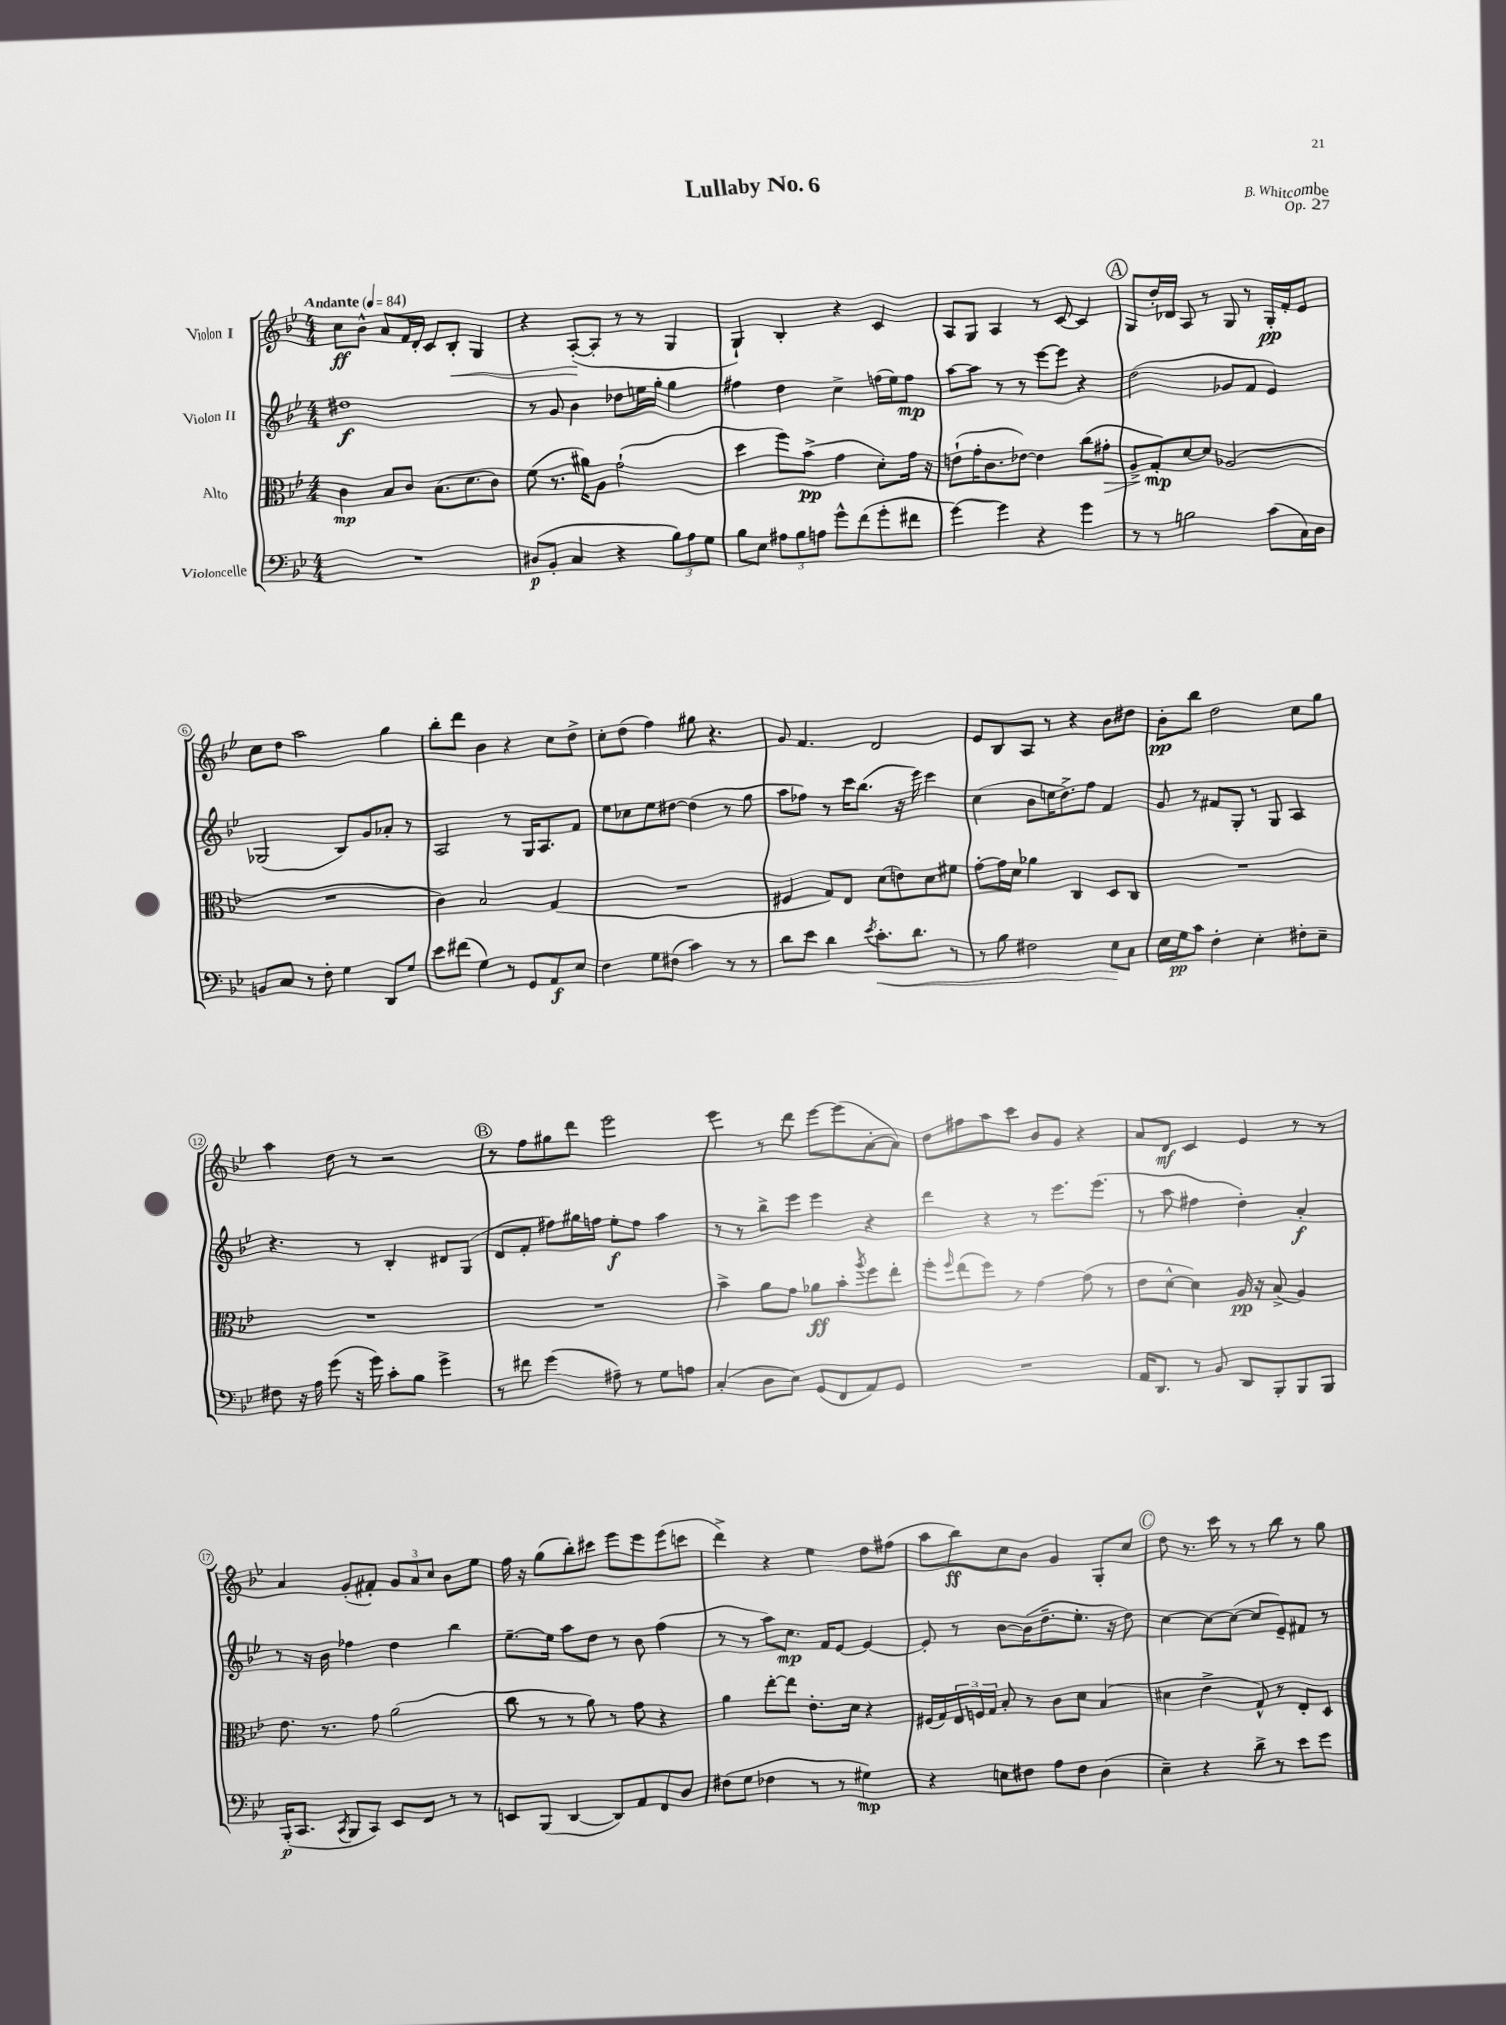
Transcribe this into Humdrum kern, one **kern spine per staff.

**kern	**kern	**kern	**kern
*staff4	*staff3	*staff2	*staff1
*clefF4	*clefC3	*clefG2	*clefG2
*k[b-e-]	*k[b-e-]	*k[b-e-]	*k[b-e-]
*M4/4	*M4/4	*M4/4	*M4/4
*MM84	*MM84	*MM84	*MM84
1r	4c\	1dd#	8cc\L
.	.	.	8b-^^\J
.	8B-/L	.	8a/L
.	8c/J	.	16f/L
.	.	.	16d'/JJ
.	(8.B-\L	.	8c/L
.	.	.	8B-'/J
.	8.d\	.	.
.	.	.	4G/
.	8c\J)	.	.
=	=	=	=
(8D#/L	(8f\	8r	4r
8BB-'/J	8.r	8g/	.
4C/	.	4b-\	([8A'/L
.	16a#\LK)	.	.
.	8A\J	.	8A'/]J
4r	(2g`\	8dd-\L	8r
.	.	16ee\L	8r
.	.	16gg'\JJ	.
12B-\L)	.	4gg\	4G/
12A\	.	.	.
12G\J	.	.	.
=	=	=	=
8B-\L	4dd\	4ff#\	4G`/)
8E-\J	.	.	.
12A#\L	8ff\L)	4dd\	4B-'/
12B-\	.	.	.
.	(8b-^\J	.	.
12A\J	.	.	.
8g^^\L	4g\	4cc^\	4r
(8f\	.	.	.
8g'\	8d'\L)	(16ff\LL	4c/
.	.	16ee-\J)	.
8f#\J	16g\Jk	8ff\J	.
.	16r	.	.
=	=	=	=
[4g\)	(8e`\L	[8aa\L	8A/L
.	16g'\K	8aa\]J	8G/J
.	8.c\	.	.
4g\]	.	8r	4A/
.	[8e-\J)	8r	.
4r	4e-\]	[8eee-\L	8r
.	.	8eee-\]J	[8c/
4g\	(8cc\L	4r	4c/]
.	8g#'\J	.	.
=	=	=	=
8r	8A^/L	(2dd\	8G/L
8r	8G'/)	.	16dd'/L
.	.	.	16d-/JJ
2B\	[8d/	.	8A/
.	8d/]J	.	8r
.	(2A-/	8g-/L	8G/
.	.	8f/J	8r
(8c\L	.	4e-/)	16G'/LL
.	.	.	16f'/J
16C\L)	.	.	8e-/J
16D\JJ	.	.	.
=	=	=	=
8BB/L	1r	(2G-/	8cc\L
8C/J	.	.	8dd\J
8r	.	.	2aa\
8F'\	.	.	.
4G\	.	8B-/L)	.
.	.	8g/	.
8DD/L	.	8a-'/J	4gg\
8G/J	.	8r	.
=	=	=	=
8e-\L	4c\)	2A/	8bb-'\L
(8f#\J	.	.	8ddd\J
4G\)	2B-/	.	4b-\
8r	.	8r	4r
8GG/L	.	16G/LK	.
.	.	8.A/	.
8AA/	(4G/	.	8cc\L
8E-/J	.	8f/J	8dd^\J
=	=	=	=
4F\	1r	8ee-\L	8cc'\L
.	.	8cc-\	(8dd\J
8G\L	.	8ee-\	4ff\)
(8F#\J	.	[8dd#\J	.
4c\)	.	(4dd#\]	8gg#\
.	.	.	4.r
8r	.	8r	.
8r	.	8gg\	.
=	=	=	=
8d\L	4F#/	8aa\L	8g/
8e-\J	.	8ff-\J)	4.f/
4d\	8G/L)	8r	.
.	8E-/J	16ccc\LK	.
.	.	(8.bb-\J	.
8qe-/	.	.	.
8.c'\L	(8d\L	.	2d/
.	8e\)	16r	.
8.d\J	.	16eee-\)	.
.	8d\	4ccc\	.
8r	8f#\J	.	.
=	=	=	=
8r	[8g'\L	(4cc\	8e-/L
8B-\	16g\]L	.	8B-/
.	16d\JJ	.	.
2F#\	4a-\	8b-\L	8A/J
.	.	16ee\K	8r
.	.	8.dd^\)	.
.	4C/	.	4r
.	.	8ff\J	.
8E-\L	8D/L	4f/	8b-\L
8C\J	8C/J	.	8dd#\J
=	=	=	=
16E-\LL	1r	8g/	8b-'\L
16G\J	.	.	.
8c\J	.	8r	8bb-\J
4F'\	.	8f#/L	2dd\
.	.	8G'/J	.
4E-'\	.	8r	.
.	.	8G/	.
8F#'\L	.	4A/	8cc\L
8E-~\J	.	.	8gg\J
=	=	=	=
8F#\	1r	4.r	4aa\
16r	.	.	.
16A\	.	.	.
(8g\	.	.	8dd\
16r	.	8r	8r
16g\)	.	.	.
8c'\L	.	4B-'/	2r
8B-\J	.	.	.
4g^\	.	8d#/L	.
.	.	(8G/J	.
=	=	=	=
8r	1r	8d/L	8r
8f#\	.	8f'/J	8ff\L
(4g\	.	8ff#\L)	8gg#\
.	.	16gg#\L	8ddd\J
.	.	16ff\JJ	.
8A#~\)	.	8ee-'\L	2eee-\
8r	.	8ff\J	.
8G\L	.	4aa\	.
8A\J	.	.	.
=	=	=	=
(4C'/	4b-^\	8r	4eee-\
.	.	8r	.
8D\L	8a\L	8bb-^\L	8r
8E-\J)	8g\J	8eee-\J	8ddd\
(8GG/L	8a-\L	4eee-\	[8eee-\L
8FF/	8b-'\	.	(8eee-\]
.	8qaa/	.	.
8AA/)	8ff\	4r	[8a'\
8GG/J	8ee-'\J	.	8a\]J)
=	=	=	=
1r	8ff'\L	4ddd\	8dd\L
.	16qqff/	.	.
.	(8ee-\	.	8ff#\
.	8ff\J)	4r	8aa\
.	8r	.	8ccc\J
.	[4g\	8r	8b-/L
.	.	8.eee-\L	8g/J
.	(8g\]	.	4r
.	.	(8.eee-\J	.
.	8r	.	.
=	=	=	=
16AA/LK	8e-\L	8r	8a/L
8.DD/J	.	.	.
.	[8d^^\J	8aa\	8d/J
8r	4d\])	4ff#\	4c/
8BB-/	.	.	.
8DD/L	16A/	4dd'\)	4e-/
.	16r	.	.
8BBB-'/	(8B-^/	.	.
8BBB-/	4A/)	4a'/	8r
8BBB-/J	.	.	8r
=	=	=	=
(16BBB-'/LK	8.e-\	8r	4a/
8.CC/J	.	.	.
.	.	16r	.
.	8.r	16b-\	.
8qCC/	.	.	.
8BBB-/L	.	4ff-\	(8g'/L
8CC/J)	8g\	.	8f#'/J)
8EE-/L	(2a\	4dd\	12g/L
.	.	.	12a/
8FF/J	.	.	.
.	.	.	12cc/J
8r	.	4bb-\	8b-\L
8r	.	.	8ee-\J
=	=	=	=
8EE/L	8cc\	[8.ee-~\L	16ff\
.	.	.	16r
(8BBB-/J	8r	.	(8gg\L
.	.	16ee-\]Jk	.
[4DD/	8r	8aa\L	8bb-'\)
.	8a\)	8dd\J	8ccc#\J
8DD/]L)	8r	8r	8eee-\L
8AA/	8g\	8b-\	8eee-\
8FF/	4r	(4ff\	(8eee-\
8D/J	.	.	8ccc\J
=	=	=	=
(8F#\L	4a\	8r	4ddd^\)
8G\J	.	8r	.
4F-\	[8ee-'\L	8aa\L)	4r
.	8ee-\]J	8.cc\J	.
8r	8.e-'\L	.	4ee-\
.	.	16f/LK	.
8r	.	[8e-/J	.
.	16d\Jk	.	.
4G#\)	4r	4e-/_	8dd\L
.	.	.	(8ff#\J
=	=	=	=
4r	(16F#/LL	8e-'/]	8aa\L
.	16G/)	.	.
.	24E-/	8r	8bb-\)
.	24F/	.	.
.	24G/JJ	.	.
8E\L	8B-'/	[8b-\L	8cc\
8F#\J	8r	(16b-\]K	8b-\J
.	.	8.dd~\	.
8A\L	8c\L	.	4g/
8F#\J	8d\J	8.ee-'\J	.
(4D\	(4B-/	.	8G'/L
.	.	16r	.
.	.	8dd\)	8cc/J
=	=	=	=
4E-~\)	4d#\	[4cc\	8dd\
.	.	.	8.r
4r	4e-^\	8cc\_L	.
.	.	.	16ccc\
.	.	(8cc\_J	8r
8d^\	8G^^/)	8cc/]L	8r
8r	8r	8e-~/)	8bb-\
8e-\L	8E-'/L	8f#/J	8r
8g\J	8D/J	8r	8gg\
==	==	==	==
*-	*-	*-	*-
